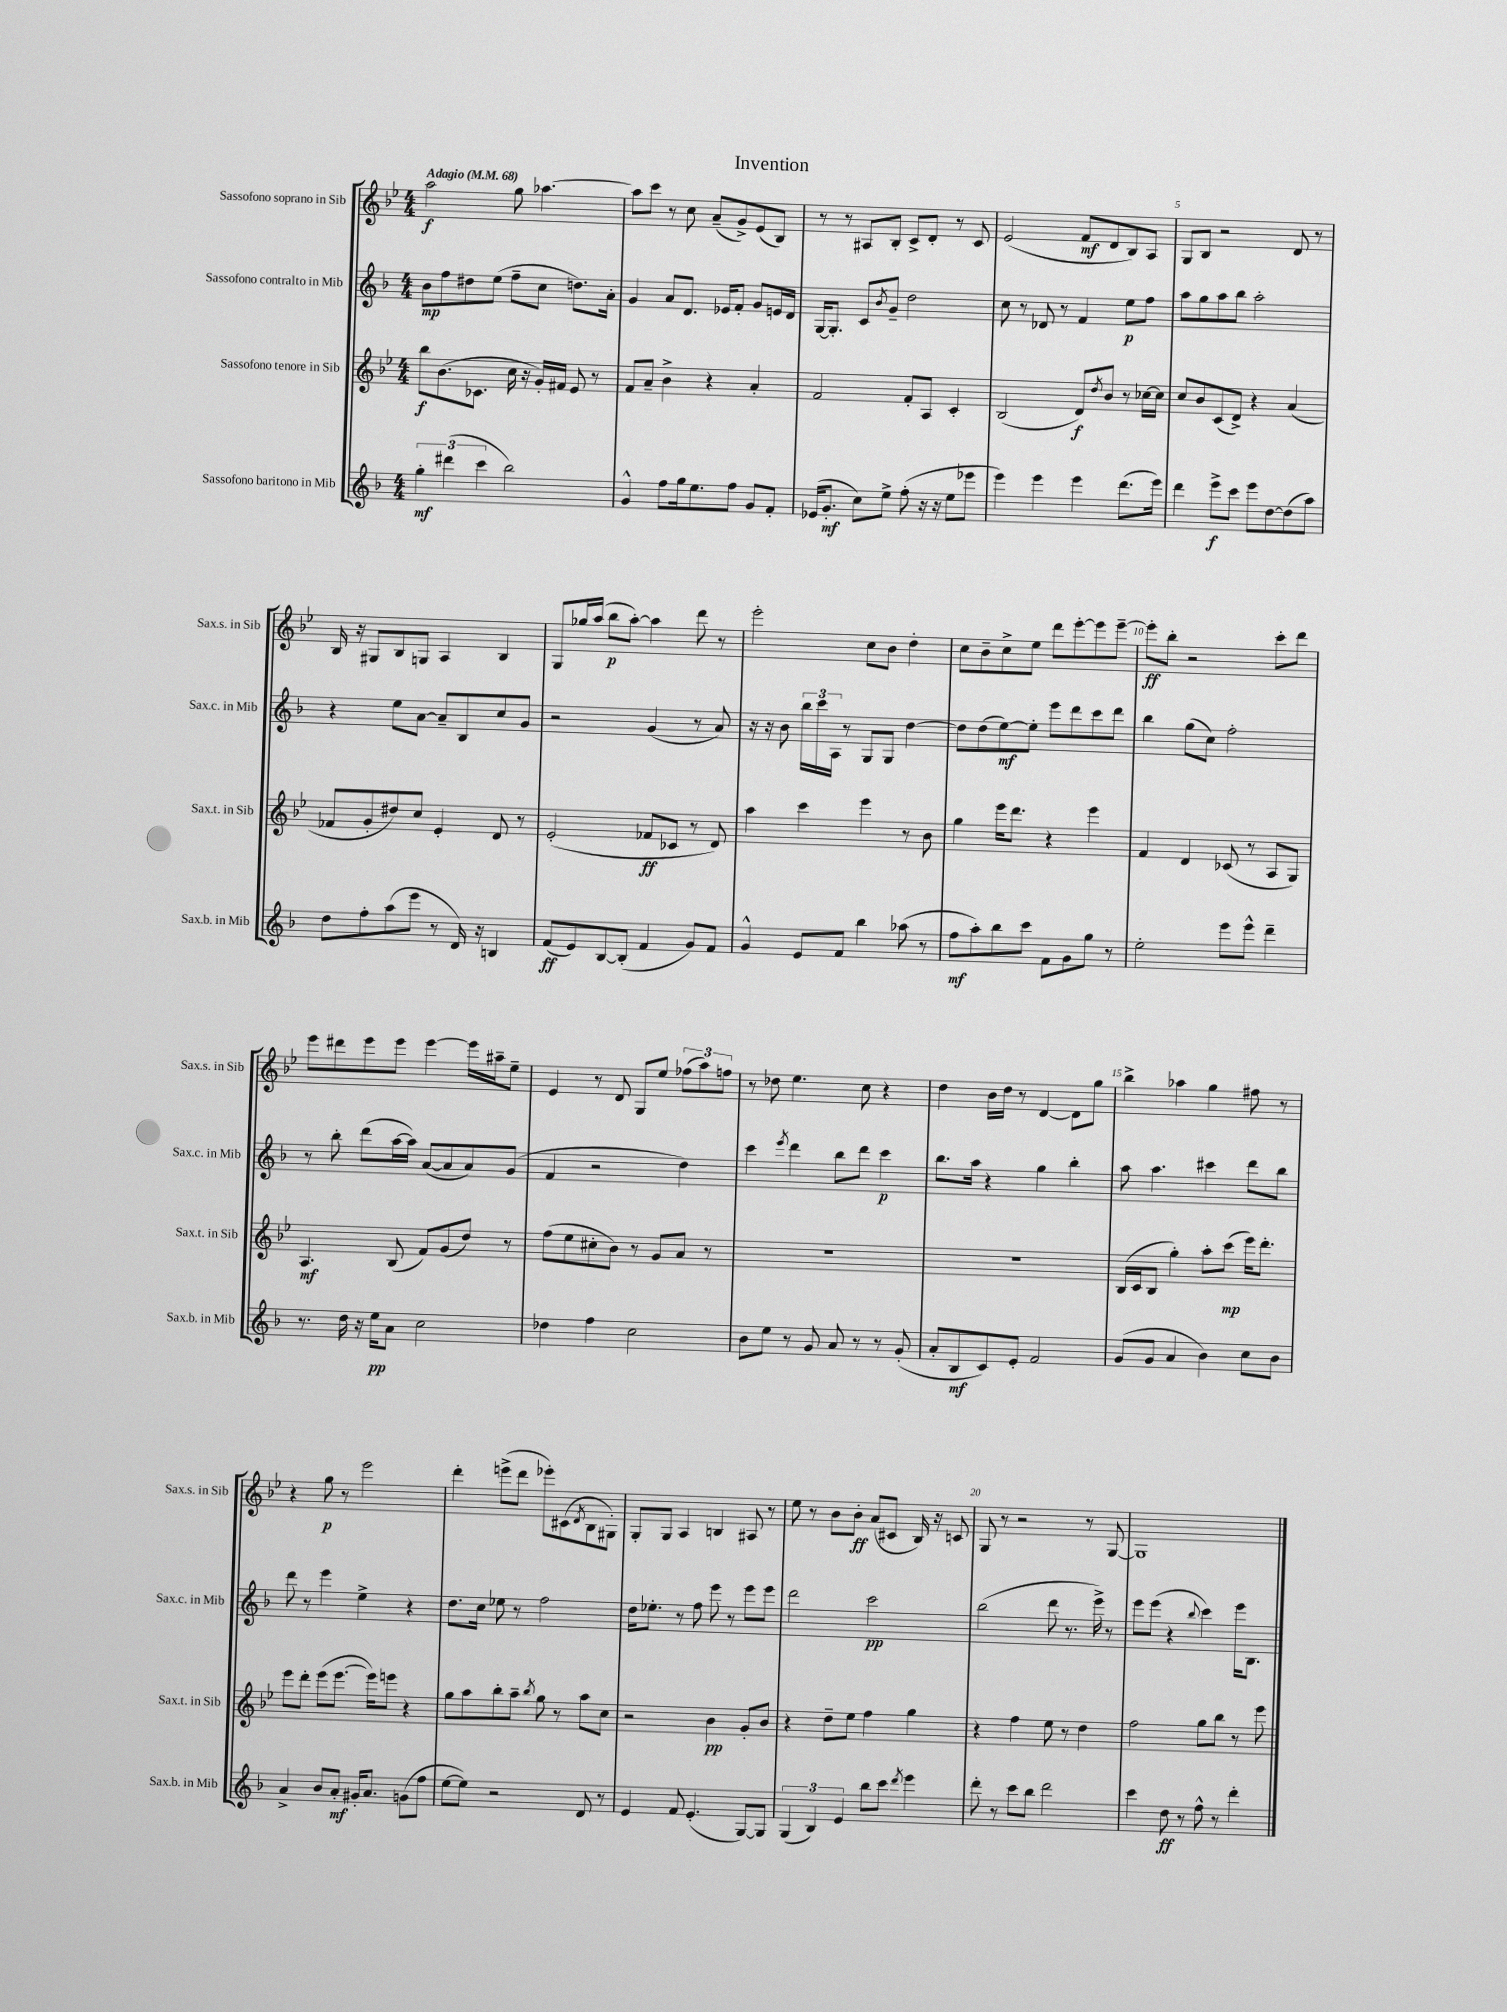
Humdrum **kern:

**kern	**kern	**kern	**kern
*staff4	*staff3	*staff2	*staff1
*clefG2	*clefG2	*clefG2	*clefG2
*k[b-]	*k[b-e-]	*k[b-]	*k[b-e-]
*M4/4	*M4/4	*M4/4	*M4/4
*MM68	*MM68	*MM68	*MM68
6gg'	8bb-	8b-	2aa
.	(8.b-	8ff	.
(6ddd#	.	.	.
.	.	8dd#	.
.	8.c-	.	.
6ccc	.	.	.
.	.	(8ee	.
2bb-)	16cc	8ff~	8gg
.	16r	.	.
.	16g')	8cc	[4.aa-
.	16f#	.	.
.	8e-	8.dd)	.
.	8r	.	.
.	.	16a'	.
=	=	=	=
4g^^	8f	4g	8aa-]
.	8a~	.	8ccc
8ff	4b-^	8a	8r
16gg	.	8.d	8cc
8.ee	.	.	.
.	4r	.	(8a~
.	.	16e-	.
8ff	.	8f'	8g^)
8g	4a'	8g	(8e-
8f'	.	16e	8B-)
.	.	16d	.
=	=	=	=
(16e-	2f	[16G	8r
8.g'	.	8.G']	.
.	.	.	8r
8cc)	.	8c	8A#
.	.	8qb-	.
8ee^	.	8g~	8B-'
(8ff'	8f'	2dd	8c^
16r	8A	.	8d'
16r	.	.	.
8ee	4c'	.	8r
8eee-	.	.	8c
=	=	=	=
4eee)	(2B-	8cc	(2e-
.	.	8r	.
4eee	.	8d-	.
.	.	8r	.
4eee	8d)	4f	8f
.	8qdd	.	.
.	8b-	.	8d
(8.ddd	8r	8ee	8B-)
.	[16cc-	8ff	8A
16eee)	16cc-]	.	.
=	=	=	=
4ddd	8cc	8aa	8G
.	8b-	8gg	8B-
8eee^	(8c	8aa	2r
8ccc	8d^)	8bb-	.
8eee	4r	2aa'	.
[8dd	.	.	.
(8dd]	(4a	.	8d
8aa)	.	.	8r
=	=	=	=
8dd	8f-	4r	16B-
.	.	.	16r
8ff'	8g'	.	8G#
(8aa	8dd#)	8ee	8B-
8eee	8cc	[8a	8G
8r	4e-'	8a~]	4A
16d)	.	8B-	.
16r	.	.	.
4B	8d	8cc	4B-
.	8r	8g	.
=	=	=	=
(8f	(2e-'	2r	8G
8e)	.	.	16gg-
.	.	.	(16aa
[8B-	.	.	8bb-
(8B-']	.	.	[8aa')
4f	8f-	(4g	4aa]
.	8c-	.	.
8g)	8r	8r	8ddd
8f	8d)	8a)	8r
=	=	=	=
4g^^	4aa	16r	2eee-'
.	.	16r	.
.	.	8b-	.
8e	4ccc	24bb-	.
.	.	24ccc	.
.	.	24A	.
8f	.	8r	.
4bb-	4eee-	8G	8cc
.	.	8G	8b-
(8aa-	8r	[4dd	4dd'
8r	8b-	.	.
=	=	=	=
8ff	4gg	8dd]	8cc
8aa')	.	(8dd	8b-~
8bb-	16eee-	[8ee)	8cc^
.	8.ddd	.	.
8ccc	.	8ee']	8ee-
8f	4r	8eee	8ddd
8g	.	8ddd	[8eee-'
8gg	4eee-	8ccc	8eee-]
8r	.	8ddd	[8eee-~
=	=	=	=
2ee'	4f	4bb-	8eee-']
.	.	.	8bb-'
.	4d	(8gg	2r
.	.	8cc)	.
8eee	(8c-	2ff'	.
8eee^^	8r	.	.
4ddd~	8A	.	8ccc'
.	8G)	.	8ddd
=	=	=	=
8.r	4.A	8r	8eee-
.	.	8bb-'	8ddd#
16dd	.	.	.
16r	.	(8ddd	8eee-
16ee	.	.	.
8a	(8B-	[16aa	8eee-
.	.	16aa])	.
2cc	8f)	([8a	[4eee-
.	(8g	8a]	.
.	8dd)	8a)	16eee-]
.	.	.	16aa#~
.	8r	(8g	8ee-~
=	=	=	=
4dd-	(8ff	4f	4e-
.	8ee-	.	.
4ff	8cc#'	2r	8r
.	8b-)	.	8d
2cc	8r	.	8G
.	8g	.	8ee-
.	8a	4dd)	(12ff-
.	.	.	12aa)
.	8r	.	.
.	.	.	12ff
=	=	=	=
8b-	1r	4ccc	8r
8ee	.	.	8dd-
.	.	8qeee	.
8r	.	4ddd	4.ee-
8g	.	.	.
8a	.	8bb-	.
8r	.	8ddd	8cc
8r	.	4ccc	4r
(8g'	.	.	.
=	=	=	=
8a'	1r	8.bb-	4dd
8B-	.	.	.
.	.	16aa	.
8c)	.	4r	16b-
.	.	.	16dd
8e'	.	.	8r
2f	.	4gg	[4d
.	.	4bb-'	8d]
.	.	.	8gg
=	=	=	=
(8g	(16B-	8aa	4bb-^
.	16c	.	.
8g	8B-	4.aa	.
4a	4gg')	.	4aa-
4b-)	8aa'	4ccc#	4gg
.	(8ccc	.	.
8cc	16eee-)	8ddd	8ff#
.	8.ddd'	.	.
8b-	.	8bb-	8r
=	=	=	=
4a^	8eee-	8ddd	4r
.	8ddd'	8r	.
8b-	(8eee-	4eee	8gg
8a'	[8.eee-	.	8r
16g#'	.	4ee^	2eee-
8.a	16eee-])	.	.
.	8eee	.	.
(8g	4r	4r	.
8ff	.	.	.
=	=	=	=
[8ee	8gg	8.dd	4ddd'
8ee])	8aa	.	.
.	.	16cc	.
2r	8bb-'	8ee-	(8eee^
.	8aa~	8r	8ddd
.	8qbb-	.	.
.	8gg	2ff	8eee-')
.	8r	.	(8c#
.	.	.	8qd
8d	8aa	.	8B-
8r	8cc	.	8G#')
=	=	=	=
4e	2r	16dd	8G'
.	.	8.ee-'	.
.	.	.	8G
8f	.	8r	4A
(4.e'	.	8ff	.
.	4b-	8eee	4B
.	.	8r	.
[8G)	8g'	8eee	8A#
8G]	8b-	8eee	8r
=	=	=	=
(6G	4r	2ddd	8ee-
.	.	.	8r
6B-)	.	.	.
.	8dd~	.	8b-
6e	.	.	.
.	8ee-	.	8b-'
8bb-	4ff	2ccc	(8a
8ccc	.	.	8c#
8qddd	.	.	.
4eee	4gg	.	16B-)
.	.	.	16r
.	.	.	8c
=	=	=	=
8ddd'	4r	(2bb-	8G
8r	.	.	8r
8ccc	4ff	.	2r
8bb-	.	.	.
2ddd	8ee-	8ddd	.
.	8r	8.r	.
.	4dd	.	8r
.	.	16eee^)	.
.	.	8r	[8G
=	=	=	=
4ccc	2ff	8eee	1G]
.	.	(8eee	.
8dd	.	4r	.
8r	.	.	.
.	.	8qqbb-	.
8ff^^	8gg	4ccc)	.
8r	8bb-	.	.
4ddd'	8r	16eee	.
.	.	8.B-	.
.	8eee-	.	.
==	==	==	==
*-	*-	*-	*-
